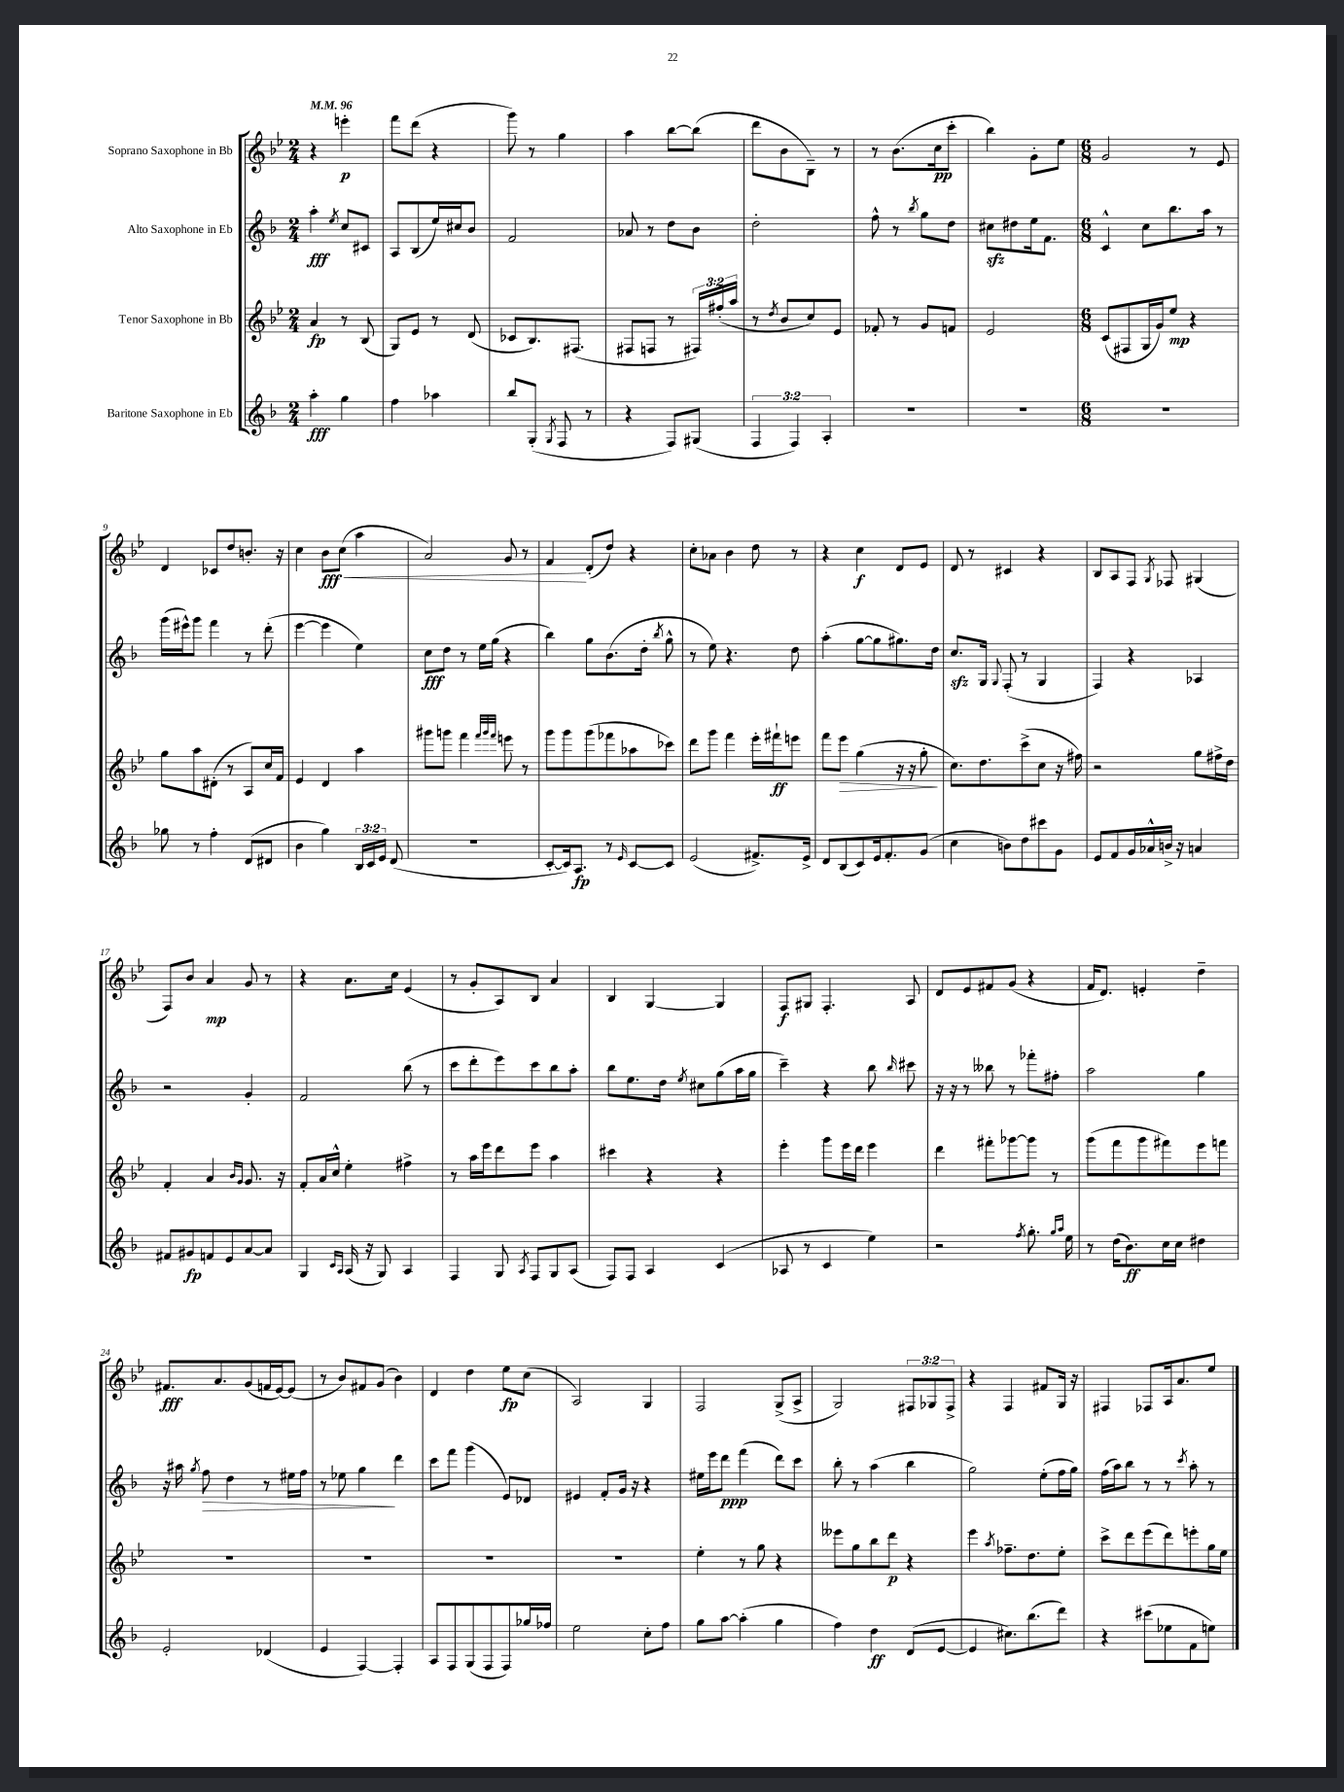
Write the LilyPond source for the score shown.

<<
\new StaffGroup <<
\new Staff = "s0" \with { instrumentName = "Soprano Saxophone in Bb" } {
    \clef treble \key bes \major \numericTimeSignature \time 2/4 \override Staff.TupletNumber.text = #tuplet-number::calc-fraction-text \tempo 4 = 96
    \autoBeamOff r4 e'''4-.\p |
    f'''8[ d'''8]( r4 |
    g'''8) r8 g''4 |
    a''4 bes''8[~ bes''8]( |
    d'''8[ bes'8 bes8]--) r8 |
    r8 bes'8.[( c''16\pp c'''8]-. |
    bes''4) g'8[-. ees''8] |
    \numericTimeSignature \time 6/8 g'2 r8 ees'8 |
    d'4 ces'8[ d''8 b'8.]-. r16 |
    c''4 bes'8[\fff\< c''8]( a''4 |
    a'2) g'8 r8 |
    f'4\! d'8[-.( d''8]) r4 |
    c''8[-. aes'8] bes'4 d''8 r8 |
    r4 c''4\f d'8[ ees'8] |
    d'8 r8 cis'4 r4 |
    bes8[ a8 f8] \acciaccatura { g8 } fes8 gis4( |
    f8[) bes'8] a'4\mp g'8 r8 |
    r4 a'8.[ c''16] ees'4( |
    r8 g'8[-. a8) bes8] a'4 |
    bes4 g4~ g4 |
    f8[\f gis8] f4.-. a8 |
    d'8[ ees'8 fis'8 g'8]( r4 |
    f'16[ d'8.]) e'4-. d''4-- |
    fis'8.[\fff a'8. g'8( f'16 ees'16~) ees'8]( |
    r8 bes'8[) fis'8 g'8]( bes'4) |
    d'4 d''4 ees''8[\fp c''8]( |
    a2) g4 |
    f2 g8[->( a8]-> |
    g2) \tuplet 3/2 { fis8[ ges8 fis8]-> } |
    r4 f4 fis'8[ g16] r16 |
    fis4 fes8[ a16 a'8. ees''8] \bar "|." |
}
\new Staff = "s1" \with { instrumentName = "Alto Saxophone in Eb" } {
    \clef treble \key f \major \numericTimeSignature \time 2/4
    \autoBeamOff a''4-.\fff \acciaccatura { e''8 } c''8[ cis'8] |
    a8[ bes8( e''16) cis''16 bes'8] |
    f'2 |
    aes'8 r8 d''8[ bes'8] |
    d''2-. |
    f''8-^ r8 \acciaccatura { bes''8 } g''8[ d''8] |
    cis''8[\sfz dis''8 e''16 f'8.] |
    \numericTimeSignature \time 6/8 c'4-^ c''8[ bes''8. a''16] r8 |
    g'''16[( eis'''16-^) g'''8] f'''4 r8 d'''8-.( |
    e'''4~ e'''4 e''4) |
    c''8[\fff d''8] r8 e''16[ g''16]( r4 |
    bes''4) g''8[ bes'8.( d''16]-. \acciaccatura { bes''8 } g''8-^ |
    r8 e''8) r4. d''8 |
    a''4-.( g''8[~ g''8 gis''8.) d''16] |
    c''8.[\sfz g16] \appoggiatura { g8 } f8-.( r8 g4 |
    f4) r4 aes4 |
    r2 g'4-. |
    f'2 bes''8( r8 |
    c'''8[ d'''8-. e'''8) c'''8 bes''8 a''8]-. |
    bes''8[ e''8. d''16] \acciaccatura { e''8 } cis''8[ g''8( a''16 g''16] |
    c'''4--) r4 bes''8 \grace { bes''16 } cis'''8 |
    r16 r16 r8 beses''8 r8 fes'''8[-. fis''8]-. |
    a''2 g''4 |
    r16 ais''16 \acciaccatura { g''8 } f''8\> d''4 r8 eis''16[ f''16] |
    r8 ees''8 g''4\! d'''4 |
    c'''8[ f'''8] g'''4( e'8[) des'8] |
    eis'4 f'8[-. g'16] r16 r4 |
    eis''16[ e'''16 d'''8]\ppp f'''4( d'''8[) c'''8] |
    bes''8-. r8 a''4( bes''4 |
    g''2) e''8[-.( f''16 g''16]) |
    f''16[( a''16) bes''8] r8 r8 \acciaccatura { c'''8 } a''8-. r8 \bar "|." |
}
\new Staff = "s2" \with { instrumentName = "Tenor Saxophone in Bb" } {
    \clef treble \key bes \major \numericTimeSignature \time 2/4 \override Staff.TupletNumber.text = #tuplet-number::calc-fraction-text
    \autoBeamOff a'4\fp r8 bes8( |
    g8[) ees'8] r8 d'8( |
    ces'8[ bes8.) fis8.]( |
    fis8[ f8] r8 \tuplet 3/2 { fis16[) fis''16-.( a''16] } |
    r8 \acciaccatura { d''8 } bes'8[ c''8) ees'8] |
    fes'8-. r8 g'8[ f'8] |
    ees'2 |
    \numericTimeSignature \time 6/8 c'8[( fis8 g16 g'16) ees''8]\mp r4 |
    g''8[ a''8 dis'8]-.( r8 a8[) c''16 f'16] |
    ees'4 d'4 a''4 |
    gis'''8[ g'''8] f'''4 \grace { f'''32[ g'''32 f'''32] } e'''8 r8 |
    g'''8[ g'''8 g'''8( fes'''8 aes''8 ces'''8]) |
    d'''8[ g'''8] f'''4 ees'''16[-. fis'''16-!\ff e'''8] |
    f'''8[ ees'''8]\> g''4( r16 r16 g''8-.\! |
    c''8.[) d''8. c'''8->( c''8] r16 fis''16) |
    r2 g''8[ fis''16-> d''16] |
    f'4-. a'4 \grace { bes'16[ g'16] } g'8. r16 |
    f'8[-. a'16 c''16]-^ ees''4-. fis''4-> |
    r8 a''16[ ees'''16 d'''8 ees'''8] a''4 |
    cis'''4 r4 r4 |
    ees'''4-. g'''8[ ees'''16 d'''16] ees'''4 |
    d'''4 fis'''8[-. ges'''8~ ges'''8] r8 |
    g'''8[( f'''8 g'''8 fis'''8) ees'''8 f'''8] |
    R2. |
    R2. |
    R2. |
    R2. |
    ees''4-. r8 g''8 r4 |
    eeses'''8[ g''8 bes''8 d'''8]\p r4 |
    ees'''4 \acciaccatura { a''8 } fes''8.[-- d''8. ees''8]-. |
    c'''8[-> d'''8 ees'''8( d'''8) e'''8-. g''16 ees''16] \bar "|." |
}
\new Staff = "s3" \with { instrumentName = "Baritone Saxophone in Eb" } {
    \clef treble \key f \major \numericTimeSignature \time 2/4 \override Staff.TupletNumber.text = #tuplet-number::calc-fraction-text
    \autoBeamOff a''4-.\fff g''4 |
    f''4 aes''4 |
    bes''8[ g8]-.( \acciaccatura { g8 } f8 r8 |
    r4 f8[) gis8]( |
    \tuplet 3/2 { f4 f4) a4-. } |
    R2 |
    R2 |
    \numericTimeSignature \time 6/8 R2. |
    ges''8 r8 f''4-. d'8[( dis'8] |
    bes'4 g''4) \tuplet 3/2 { bes16[ c'16 e'16] } d'8( |
    R2. |
    c'8[~-. c'16) a8.]\fp r8 \grace { e'16 } c'8[~ c'8] |
    e'2( fis'8.[->) e'16]-> |
    d'8[ bes8( c'8) e'16 f'8.-. g'8]( |
    c''4 b'8[) d''8 cis'''8 g'8] |
    e'8[ f'8 g'16 aes'16-^ b'16]-> r16 a'4 |
    fis'8[ gis'8\fp f'8 e'8 a'8~ a'8] |
    g4 \grace { c'16[ a16] } a16( r16 g8) a4 |
    f4 g8 \acciaccatura { a8 } f8[ g8 a8]( |
    f8[) f8] a4 c'4( |
    aes8 r8 c'4 e''4) |
    r2 \acciaccatura { f''8 } g''8.-. \grace { g''16[ a''16] } e''16 |
    r8 d''16[( bes'8.\ff) c''16 c''16] dis''4 |
    e'2-. des'4( |
    e'4 f4~) f4-. |
    a8[ f8 g8( f8 f8) ges''16 fes''16] |
    e''2 c''8[-. f''8] |
    g''8[ a''8]~ a''4-.( g''4 |
    f''4) d''4\ff d'8[( e'8]~ |
    e'4 cis''8.[) bes''8.( d'''8]) |
    r4 cis'''8[( ees''8 f'8 e''8]) \bar "|." |
}
>>
>>
